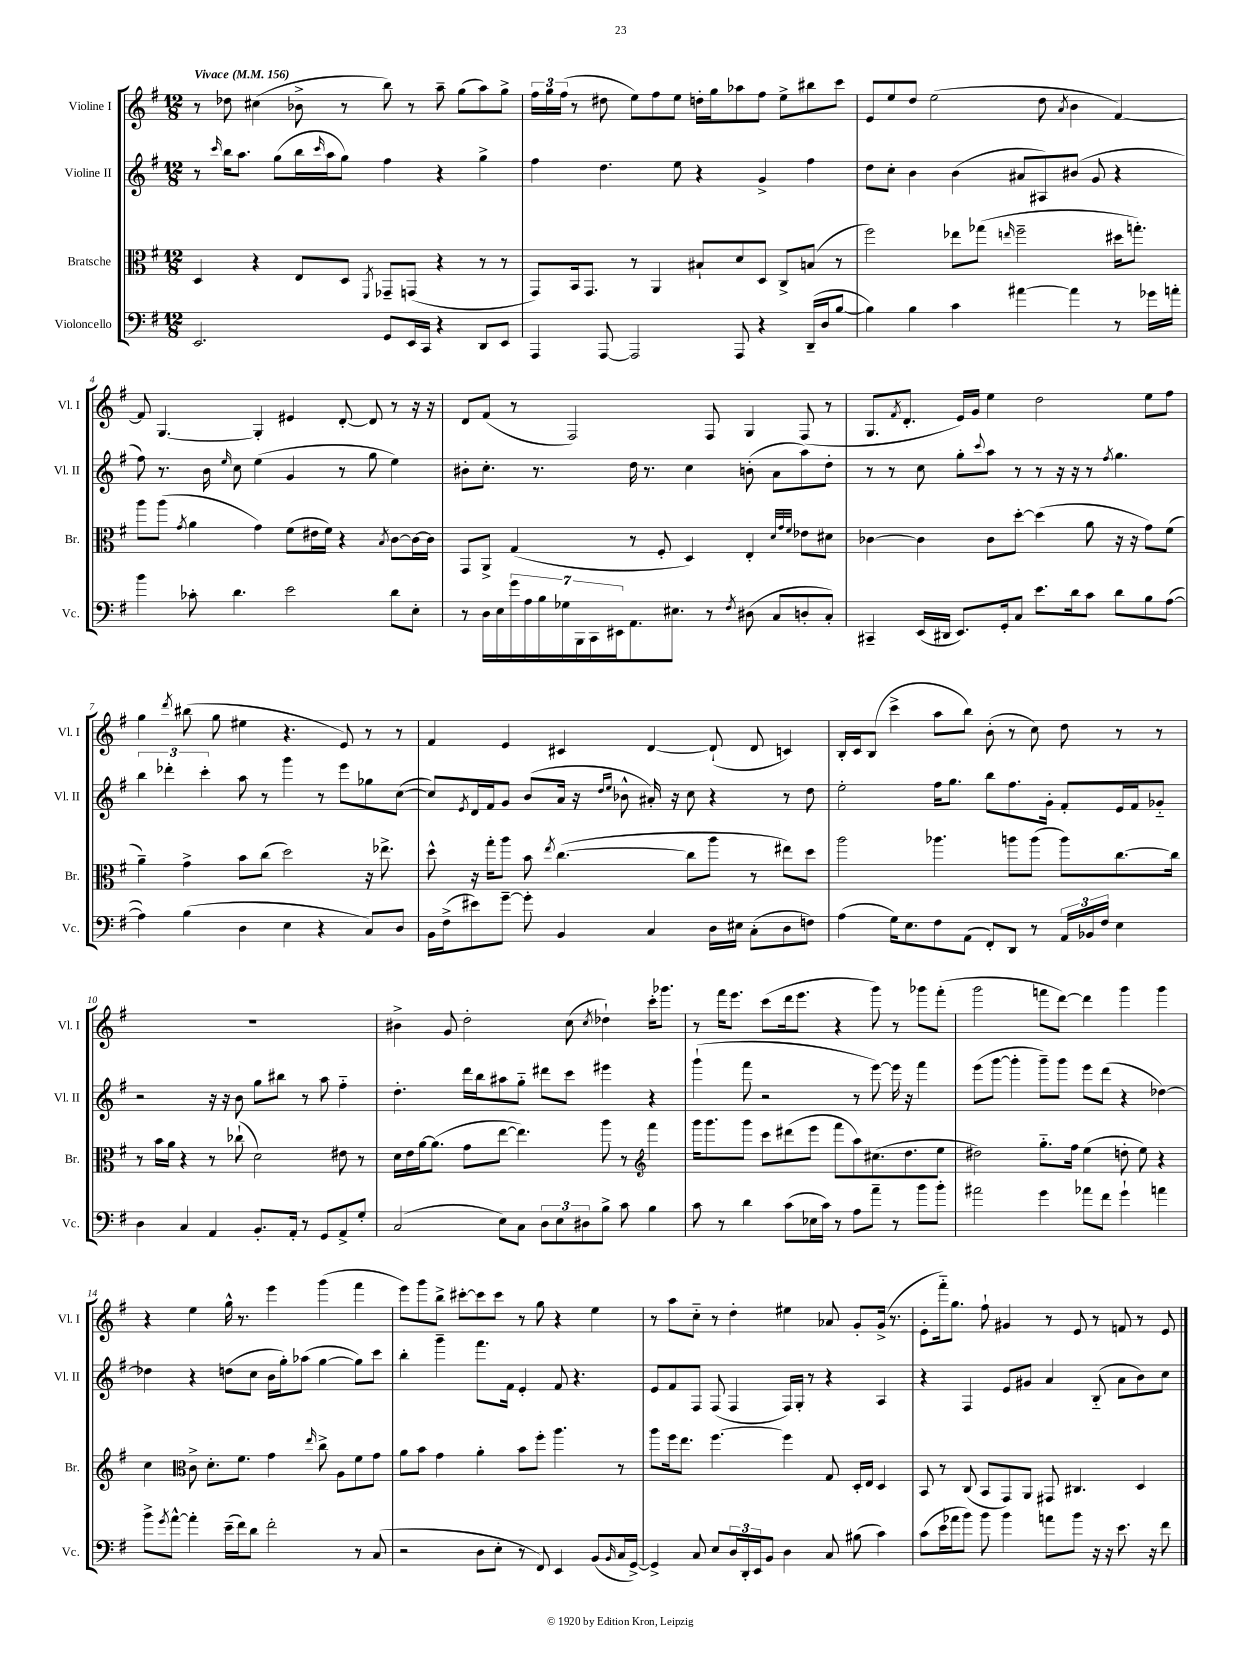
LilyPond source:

<<
\new StaffGroup <<
\new Staff = "s0" \with { instrumentName = "Violine I" shortInstrumentName = "Vl. I" } {
    \clef treble \key g \major \numericTimeSignature \time 12/8 \tempo "Vivace" 4 = 156
    r8 des''8 cis''4( bes'8-> r8 b''8) r8 a''8-- g''8( a''8) g''8-> |
    \tuplet 3/2 { fis''16 g''16 fis''16( } r8 dis''8 e''8) fis''8 e''8 d''16-. g''16 aes''8 fis''8 e''8-> bis''8 c'''8 |
    e'8 e''8 d''8 e''2( d''8 \acciaccatura { a'8 } b'4 fis'4~) |
    fis'8 g4.~ g4-. eis'4 d'8~-. d'8 r8 r16 r16 |
    d'8 fis'8( r8 fis2) fis8 g4 fis8( r8 |
    g8. \acciaccatura { fis'8 } d'8.-. e'16) g'16 e''4 d''2 e''8 fis''8 |
    g''4 \acciaccatura { d'''8 } bis''8( g''8 eis''4 r4. e'8) r8 r8 |
    fis'4 e'4 cis'4 d'4~ d'8-!( d'8 c'4) |
    b16-. c'16 b8( c'''4-> a''8 b''8) b'8-.( r8 c''8) d''8 r8 r8 |
    R1. |
    bis'4-> g'8 d''2-. c''8( \acciaccatura { c''8 } des''4-!) c'''16-. ges'''8. |
    r8 fis'''16 e'''8. c'''8( d'''16 e'''8. r4 g'''8) r8 ges'''8 fis'''8-.( |
    g'''2 f'''8 d'''8~) d'''4 g'''4 g'''4 |
    r4 e''4 g''16-^ r8. e'''4 g'''4( fis'''4 |
    e'''8) g'''8 b''8-> cis'''8~-. cis'''8 cis'''8 r8 g''8 r4 e''4 |
    r8 a''8 c''8-_ r8 d''4-. eis''4 aes'8 g'8-. g'16->( r8. |
    e'8-. fis'''16-_) g''8. fis''8-! gis'4 r8 e'8 r8 f'8 r8 e'8 \bar "|." |
}
\new Staff = "s1" \with { instrumentName = "Violine II" shortInstrumentName = "Vl. II" } {
    \clef treble \key g \major \numericTimeSignature \time 12/8
    r8 \grace { c'''16 } b''16 a''8. g''8( b''16 \grace { c'''16 } a''16 g''8) fis''4 r4 g''4-> |
    fis''4 d''4. e''8 r4 g'4-> fis''4 |
    d''8 c''8-. b'4 b'4( ais'8 ais8) bis'8( g'8 r4 |
    fis''8) r8. b'16 \grace { e''16 } c''8 e''4( g'4 r8 g''8 e''4) |
    bis'8-. c''8.-. r8. d''16 r8. c''4 b'8-.( a'8 a''8) d''8-. |
    r8 r8 c''8 g''8-. \appoggiatura { c'''8 } a''8 r8 r8 r16 r16 r8 \acciaccatura { fis''8 } g''4. |
    \tuplet 3/2 { b''4 des'''4-. c'''4-. } a''8 r8 g'''4 r8 e'''8 ges''8 c''8~( |
    c''8) \acciaccatura { e'8 } d'16 fis'16 g'8 b'8( a'16 r16 \grace { d''16 e''16 } bes'8-^ ais'16-.) r16 c''8 r4 r8 d''8 |
    e''2-. fis''16 g''8. b''8 fis''8. g'16-. fis'8-. e'16 fis'16 ges'8-_ |
    r2 r16 r16 b'8 g''8 bis''8 r8 a''8 fis''4-_ |
    d''4.-. d'''16 b''16 ais''8 g''8-_ dis'''8 c'''8 eis'''4 r4 |
    g'''4-!( fis'''8 r2 r8 e'''8~) e'''16 r16 fis'''4 |
    e'''8( g'''8~ g'''4-. g'''8--) g'''8 e'''8 d'''8( r4 des''4~) |
    des''4 r4 d''8( c''8 b'16 g''16-.) aes''8( g''4~ g''8) c'''8 |
    b''4-. g'''4-- fis'''8. fis'16 e'4-. fis'8 r4. |
    e'8 fis'8 fis8 fis8( fis4 fis16) g16-. r8 r4 a4 |
    r4 fis4 e'8 gis'8 a'4 b8-_( a'8 b'8) c''8 \bar "|." |
}
\new Staff = "s2" \with { instrumentName = "Bratsche" shortInstrumentName = "Br." } {
    \clef alto \key g \major \numericTimeSignature \time 12/8
    d4 r4 e8 d8 \acciaccatura { fis,8 } ges,8-- g,8( r4 r8 r8 |
    g,8) b,16 g,8. r8 a,4 bis8-! d'8 d8 c8-> b8( r8 |
    fis''2) ees''8 ges''8( \grace { e''16 } fis''2-- dis''16 g''8.-.) |
    a''8 a''8( \acciaccatura { g'8 } a'4 g'4) fis'8( eis'16 fis'16) r4 \acciaccatura { b8 } c'8~ c'16~ c'16 |
    g,8 a,8-> g4( r8 fis8-. d4) e4-. \grace { d'32 g'32 fis'32 } ees'8 dis'8 |
    ces'4~ ces'4 ces'8 d''8~-. d''4( a'8 r16 r16 g'8) fis'8( |
    a'4--) g'4-> b'8 c''8( d''2) r16 ees''8.-> |
    d''8-^ r16 g''16-. a''8 b'8 \acciaccatura { e''8 } c''4.~( c''8 a''8 r8 eis''8) d''8 |
    a''2 aes''4. a''8 a''8( a''8) c''8.~ c''16 |
    r8 b'16 a'16 r4 r8 ces''8-!( d'2) eis'8 r8 |
    d'16 e'16 a'16~ a'8.( g'8 e''8~ e''4.) a''8 r8 \clef treble fis'''4 |
    g'''16 g'''8. g'''8 c'''8 dis'''8( e'''8 fis'''8 a''8) cis''8.( d''8. e''8 |
    dis''2) g''8.-_ fis''16 e''4( d''8-. e''8) r4 |
    c''4 \clef alto c'8-> d'8.-. fis'8. g'4 \grace { e''16 } c''8-> a8 fis'8 g'8 |
    a'8 b'8 g'4 a'4-. b'8 fis''8-. a''4. r8 |
    a''8 fis''16 e''8. fis''4.~ fis''4 g8 d16-. e16 d4 |
    b,8 r8 c8( b,8 g,8) a,8 gis,8 cis4. d4 \bar "|." |
}
\new Staff = "s3" \with { instrumentName = "Violoncello" shortInstrumentName = "Vc." } {
    \clef bass \key g \major \numericTimeSignature \time 12/8
    e,2. g,8 e,16 c,16 r4 d,8 e,8 |
    a,,4 a,,8~ a,,2 a,,8 r4 d,16--( d16 b8~ |
    b4) b4 c'4 ais'4~ ais'4 r8 ges'16 a'16-. |
    b'4 ces'8-. d'4. e'2 d'8 e8-. |
    r8 d16 e16 \tuplet 7/4 { g'16 a16 b16 ges16 b,,16 c,16 eis,16 } a,8. eis8. r8 \acciaccatura { fis8 } dis8( c8 d8-. c8-.) |
    cis,4-- e,16( dis,16 e,8.) g,16-. c8 e'8. d'16 c'8 d'8 b8 a8~( |
    a4) b4( d4 e4 r4 c8) d8 |
    b,16 fis16->( eis'8) g'8~-- g'8-. b,4 c4 d16 eis16 c8-.( d8 f8) |
    a4( g16) e8. fis8 a,8( fis,8-.) d,8 r8 \tuplet 3/2 { a,16 bes,16 fis16 } e4 |
    d4 c4 a,4 b,8.-. a,16-. r8 g,8 a,8-> g8-. |
    c2( e8) c8 \tuplet 3/2 { d8 e8 dis8 } b8-> c'8 b4 |
    c'8 r8 d'4 c'8( ees16 c'16) r8 a8 a'8-- r8 b'8 b'8-. |
    ais'2 g'4 aes'8 fis'8 g'4-! a'4 |
    b'8-> \acciaccatura { g'8 } a'8~-^ a'4-. e'16--( fis'16) d'8 fis'2-. r8 c8( |
    r2 d8 e8-. r8 fis,8) e,4 b,8( \grace { b,16 } c16 g,16~->) |
    g,4-> c8 e8 \tuplet 3/2 { d16 d,16-. e,16 } b,8 d4 c8 bis8( c'4) |
    c'8( e'16 aes'16 b'8) b'8 b'4 a'8 b'8 r16 r16 e'8. r16 fis'8 \bar "|." |
}
>>
>>
